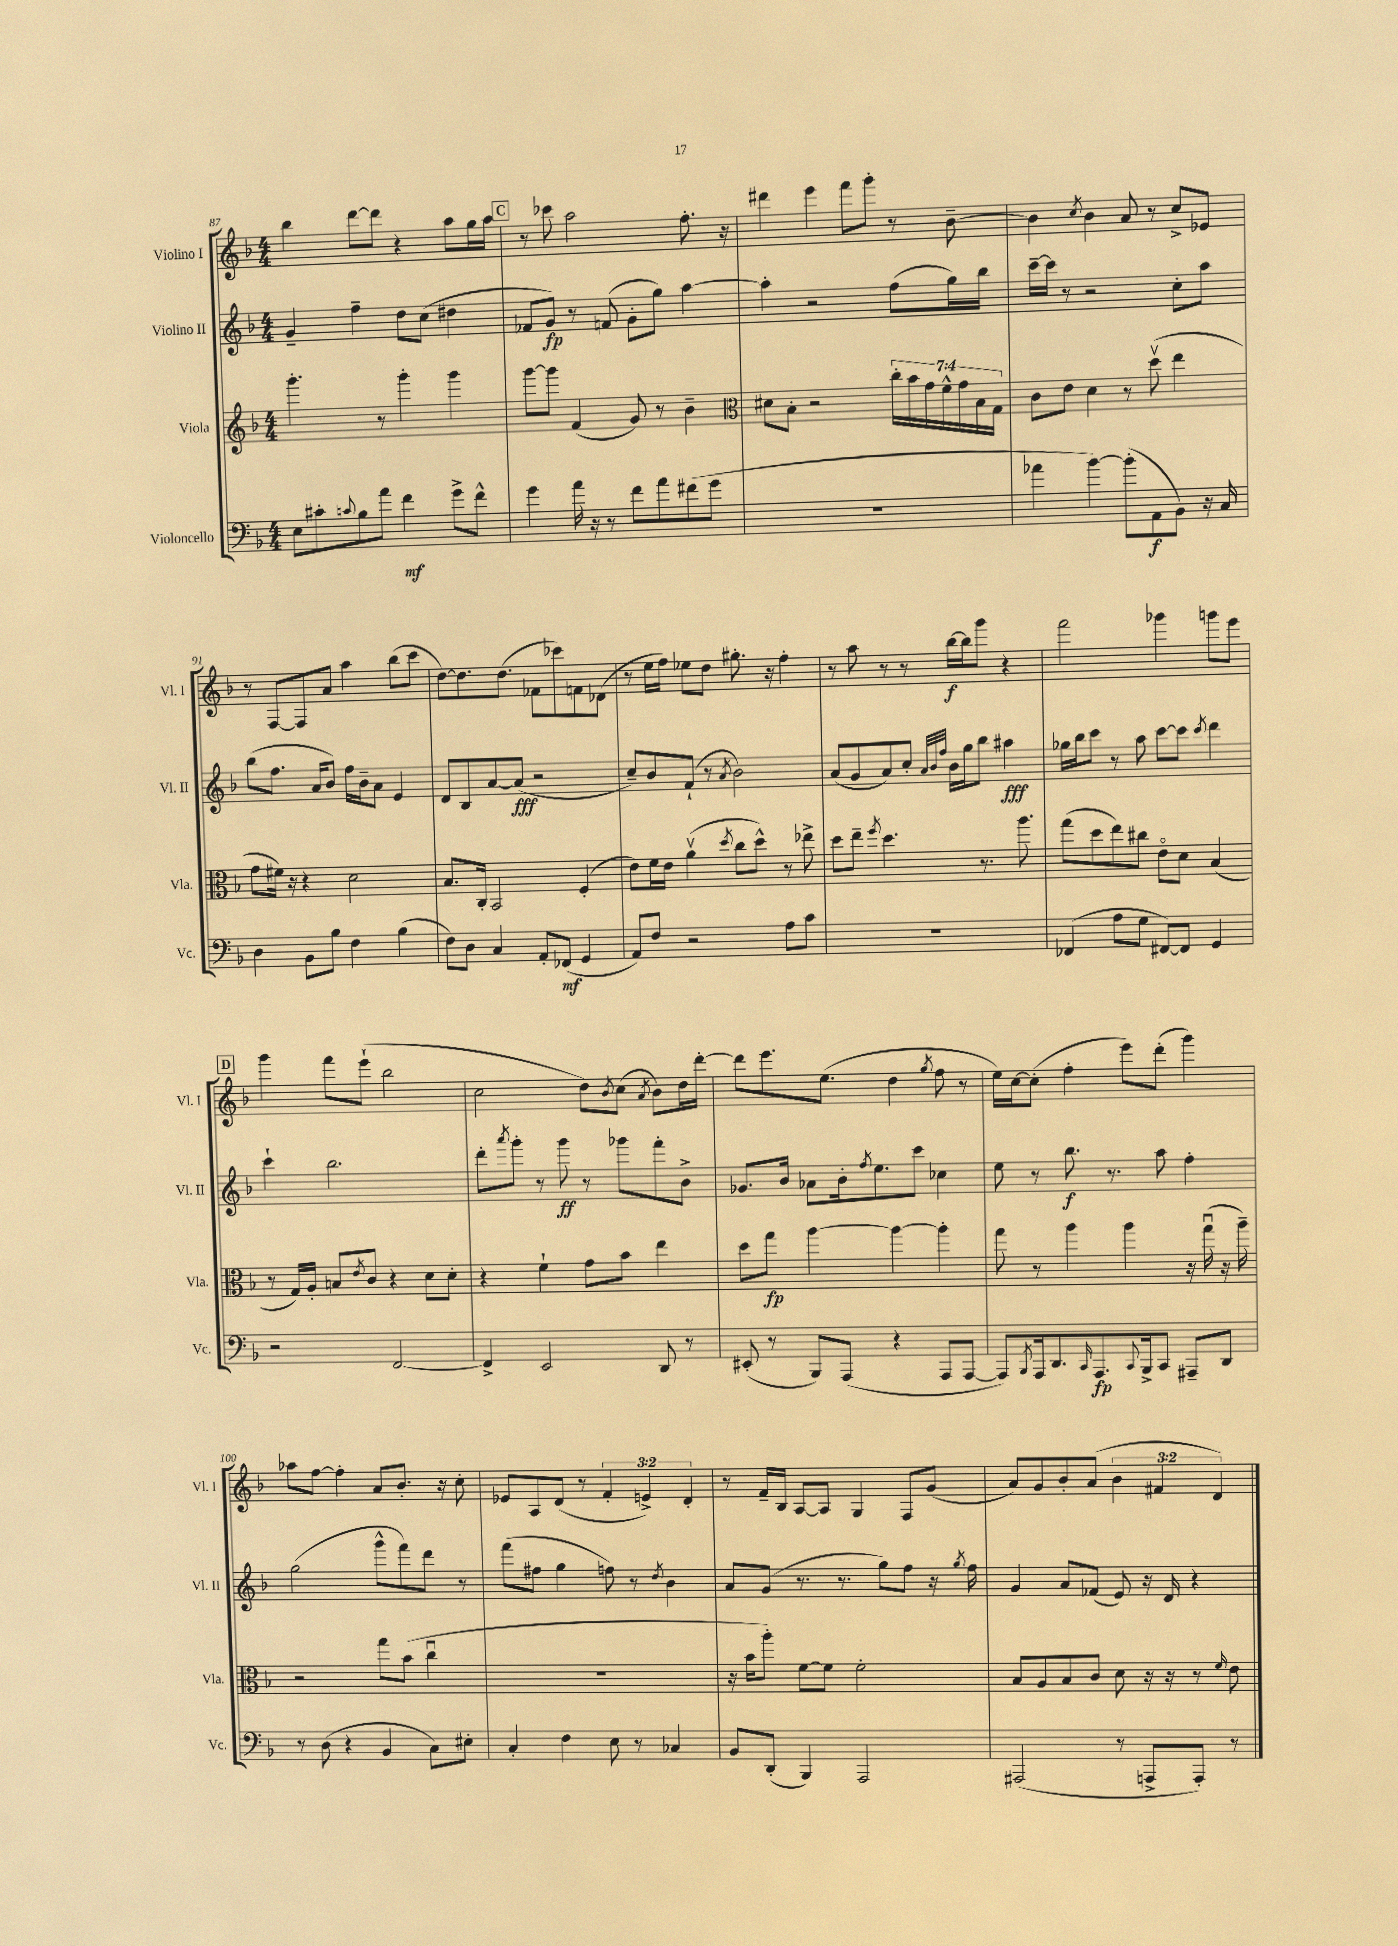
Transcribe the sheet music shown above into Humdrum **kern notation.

**kern	**kern	**kern	**kern
*staff4	*staff3	*staff2	*staff1
*clefF4	*clefG2	*clefG2	*clefG2
*k[b-]	*k[b-]	*k[b-]	*k[b-]
*M4/4	*M4/4	*M4/4	*M4/4
8E	4.ggg'	4g~	4bb-
8c#'	.	.	.
8qqc	.	.	.
8B-	.	4ff~	[8ddd
8a	8r	.	8ddd]
4f	4ggg'	8dd	4r
.	.	(8cc	.
8g^	4ggg	4dd#	8aa
8f^^	.	.	16gg
.	.	.	16aa
=	=	=	=
4g	[8ggg	8f-	8r
.	8ggg]	8g)	8ccc-
16a	(4f	8r	2aa
16r	.	.	.
8r	.	(8f	.
8f	8g)	8g'	.
8a	8r	8gg)	.
(8f#	4b-~	[4aa	8.ff'
8g	.	.	.
.	.	.	16r
=	=	=	=
*	*clefC3	*	*
1r	8d#	4aa']	4ddd#
.	8B-'	.	.
.	2r	2r	4eee
.	.	.	8fff
.	.	.	8ggg'
.	28cc'	(8ff	8r
.	28b-	.	.
.	28g	.	.
.	28f^^	.	.
.	.	16gg)	[8b-~
.	28g	.	.
.	28B-	.	.
.	.	16bb-	.
.	28G	.	.
=	=	=	=
4a-	8c	[16ccc~	4b-]
.	.	16ccc]	.
.	8e	8r	.
.	.	.	8qcc
[4b-)	4d	2r	4b-
(8b-']	8r	.	8a
8AA	(8ddv	.	8r
8BB-)	4ee	8cc'	8cc^
16r	.	8aa	8e-
16C	.	.	.
=	=	=	=
4D	8g	(8bb-	8r
.	16f#)	8.ff	[8F
.	16r	.	.
8BB-	4r	.	8F]
.	.	16a	.
8B-	.	8b-)	8a
4F	2d	16ff	4aa
.	.	16b-~	.
.	.	8a	.
(4B-	.	4e	(8bb-
.	.	.	8ccc
=	=	=	=
8F)	8.B-	8d	[8dd)
8D	.	8B-	8.dd]
.	16C'	.	.
4C	2BB-	[8a	.
.	.	.	(8.dd
.	.	(8a]	.
8AA'	.	2r	8f-
(8FF-	.	.	8ccc-)
4GG	(4F'	.	8f
.	.	.	(8d-
=	=	=	=
8AA)	8e)	8cc~)	8r
8F	16f	8b-	16ee
.	16e	.	16ff)
2r	(4av	(8f`	8ee-
.	.	8r	8dd
.	8qdd	8qa	.
.	8cc	2b-)	8.gg#'
.	8dd^^)	.	.
.	.	.	16r
8A	8r	.	4ff'
8c	8ee-^	.	.
=	=	=	=
1r	8dd	(8a	8r
.	8ee~	8g	8aa
.	8qff	.	.
.	4.dd	8a)	8r
.	.	8cc'	8r
.	.	32qqa	.
.	.	32qqb-	.
.	.	32qqff	.
.	.	16b-	[16bb-
.	.	16gg	16bb-]
.	8.r	8bb-	8ggg
.	.	4aa#	4r
.	8.aa	.	.
=	=	=	=
(4FF-	(8gg	16gg-	2fff
.	.	16bb-	.
.	8dd	8ccc	.
8A	8ee)	8r	.
8G	8cc#	8aa	.
[8FF#)	8eo	[8ccc	4ggg-
8FF#]	8d	8ccc]	.
.	.	8qccc	.
4GG	(4B-	4ddd	8ggg
.	.	.	8eee
=	=	=	=
2r	8r	4ccc`	4ggg
.	16G)	.	.
.	16A'	.	.
.	8B	2.bb-	8fff
.	8qe	.	.
.	8c	.	(8eee`
[2FF	4r	.	2bb-
.	8d	.	.
.	8d'	.	.
=	=	=	=
4FF^]	4r	8ddd'	2cc
.	.	8qaaa	.
.	.	8ggg'	.
2EE	4f`	8r	.
.	.	8ggg	.
.	8g	8r	8dd)
.	.	.	8qb-
.	8b-	8ggg-	(8cc
.	.	.	8qa
8DD	4ee	8fff'	8b-)
8r	.	8b-^	16dd
.	.	.	[16ddd'
=	=	=	=
(8EE#'	8dd	8.g-	8ddd]
8r	8gg	.	8.eee
.	.	16b-	.
8BBB-)	[4aa	8a-	.
.	.	.	(8.ee
(8AAA	.	16b-'	.
.	.	8qff	.
.	.	8.ee	.
4r	4aa_	.	4dd
.	.	8ccc	.
.	.	.	8qgg
8AAA	4aa']	4cc-	8ff
[8AAA	.	.	8r
=	=	=	=
8AAA])	8gg	8ee	16ee)
.	.	.	[16cc
8qBBB-	.	.	.
16AAA	8r	8r	(8cc']
8.DD	.	.	.
.	4aa	8.bb-	4ff'
16qqCC	.	.	.
8.AAA	.	.	.
.	.	8.r	.
.	4aa	.	8eee)
8qqCC	.	.	.
16BBB-^	.	.	.
8CC	.	8aa	(8ddd'
8AAA#~	16r	4ff'	4ggg)
.	(16ggu	.	.
8DD	16r	.	.
.	16aa~)	.	.
=	=	=	=
8r	2r	(2gg	8aa-
(8D	.	.	[8ff
4r	.	.	4ff']
4BB-	8gg	8ggg^^	8a
.	(8b-	8fff)	8.b-'
8C)	4ccu	8ddd	.
.	.	.	16r
8E#'	.	8r	8cc'
=	=	=	=
4C'	1r	(8fff	8e-
.	.	8ff#	8A
4F	.	4gg	(8d
.	.	.	8r
8E	.	8ff)	6f'
8r	.	8r	.
.	.	.	6e^)
.	.	8qdd	.
4C-	.	4b-	.
.	.	.	6d'
=	=	=	=
8BB-	16r	8a	8r
.	16b-	.	.
(8DD'	8aa')	(8g	16f~
.	.	.	16B-
4BBB-)	[8f	8.r	[8A
.	8f]	.	8A]
.	.	8.r	.
2AAA	2f'	.	4G
.	.	8gg)	.
.	.	8ff	8F
.	.	16r	(8g
.	.	8qgg	.
.	.	16ff	.
=	=	=	=
(2AAA#	8B-	4g	8a)
.	8A	.	8g
.	8B-	8a	8b-'
.	8c	(8f-	(8a
8r	8d	8e)	6b-
8AAA^	16r	16r	.
.	.	.	6f#
.	16r	16d	.
8AAA')	8r	4r	.
.	.	.	6d)
.	16qqf	.	.
8r	8e	.	.
==	==	==	==
*-	*-	*-	*-
